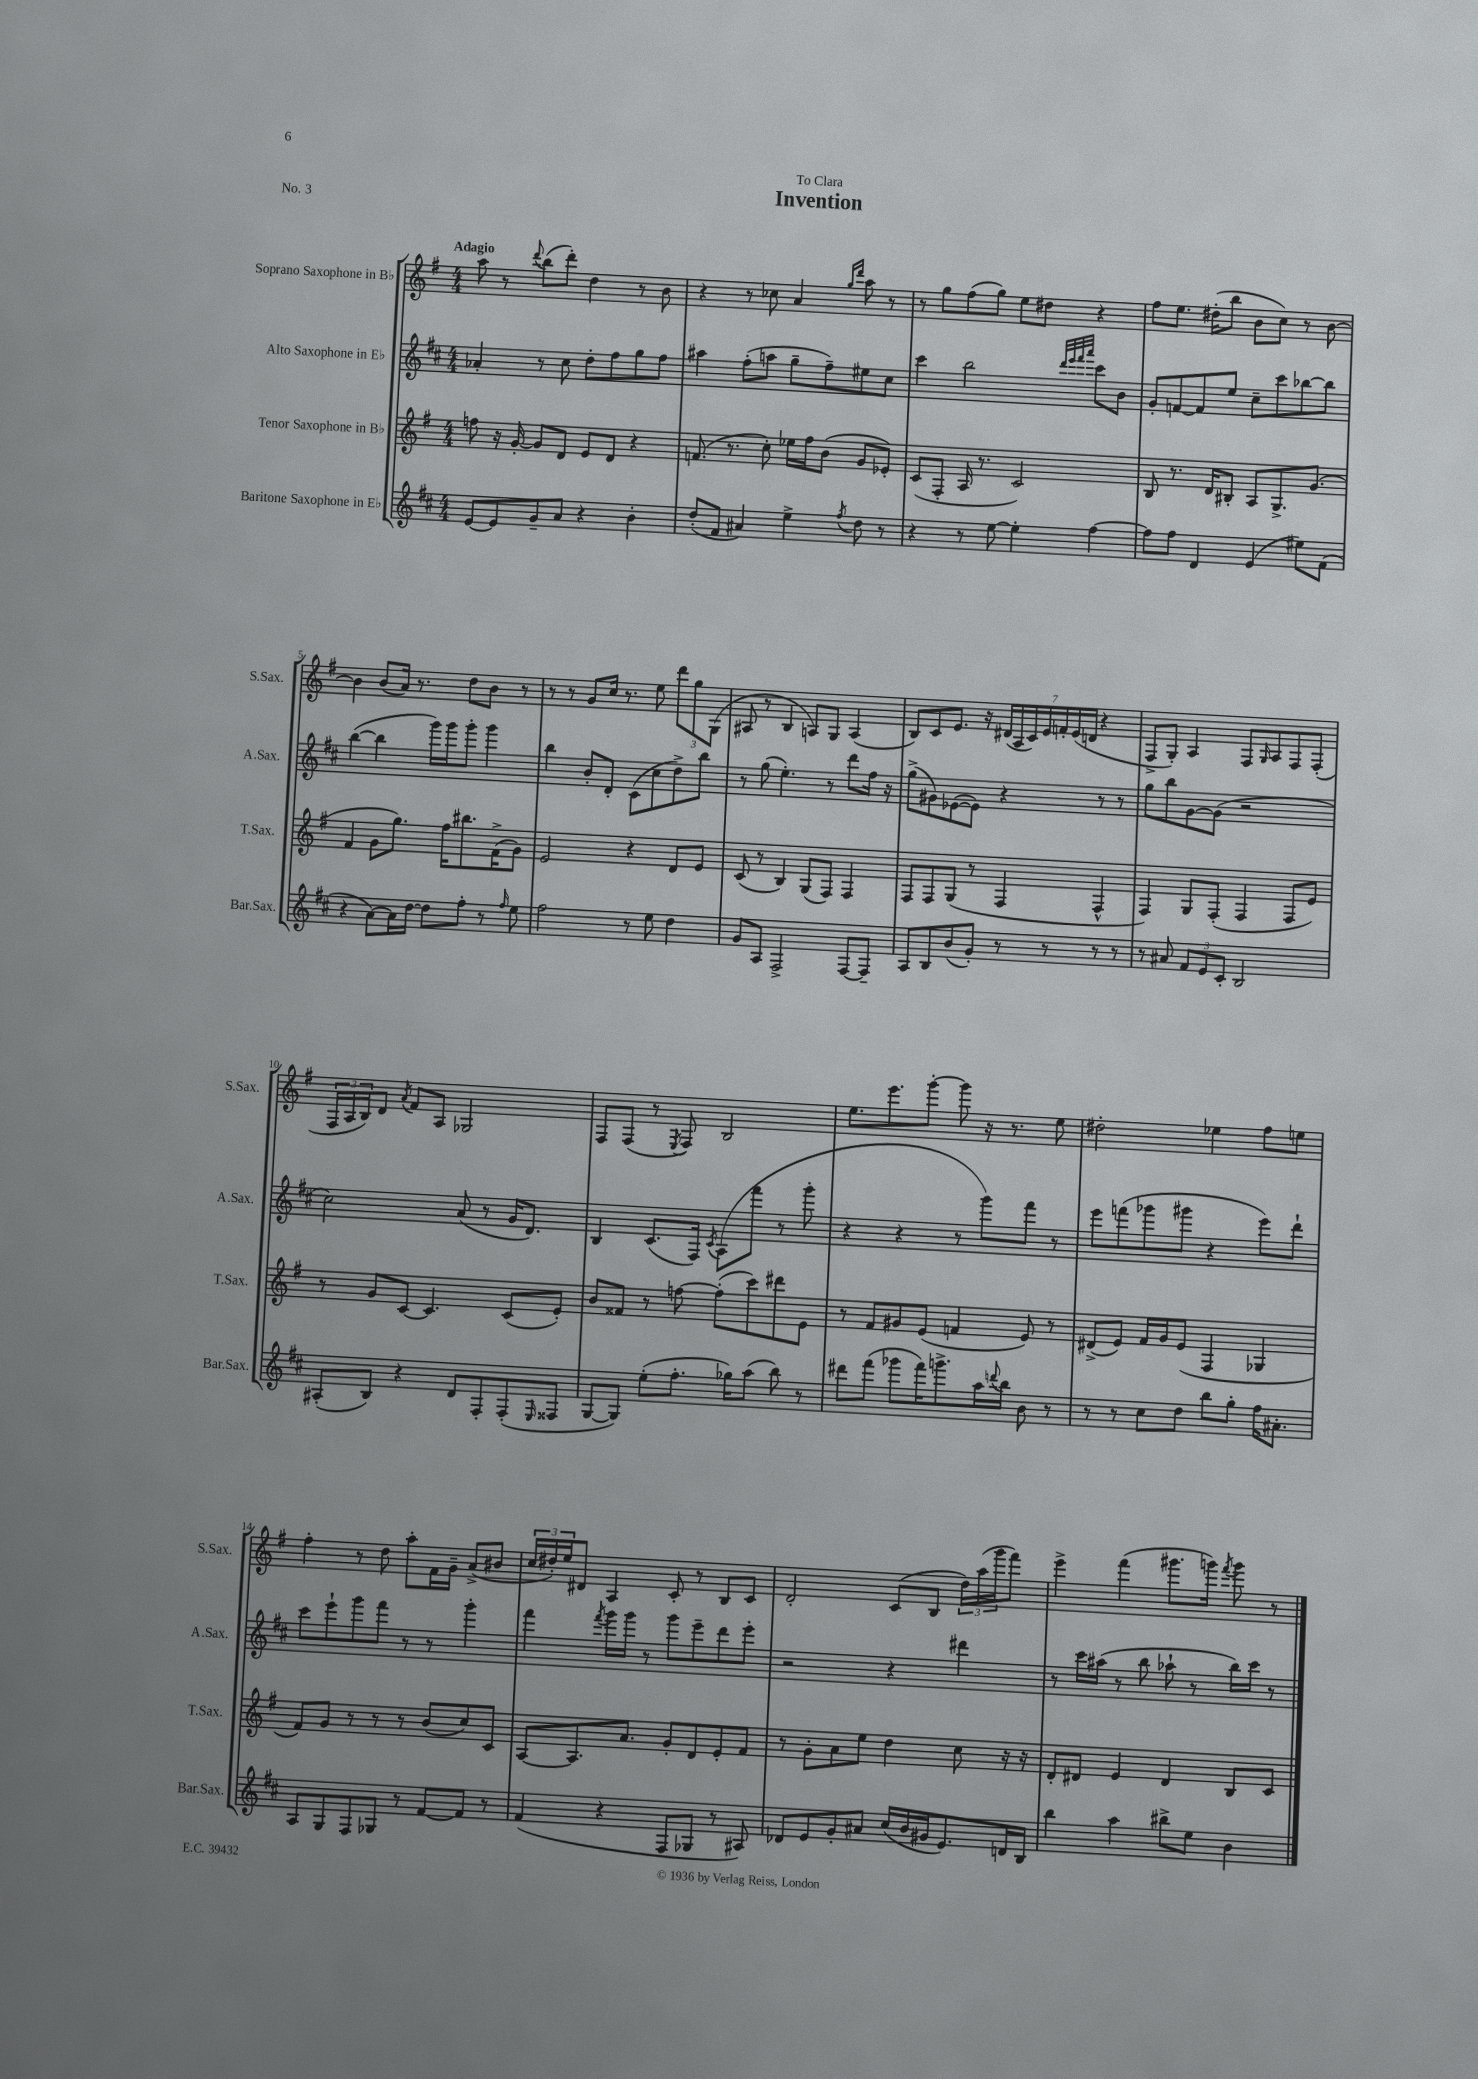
\header { title = "Invention" dedication = "To Clara" piece = "No. 3" }
<<
\new StaffGroup <<
\new Staff = "s0" \with { instrumentName = "Soprano Saxophone in Bb" shortInstrumentName = "S.Sax." } {
    \clef treble \key g \major \numericTimeSignature \time 4/4 \tempo "Adagio"
    a''8 r8 \appoggiatura { d'''8 } b''8( d'''8-.) d''4 r8 b'8 |
    r4 r8 ces''8 a'4 \grace { g''16 d'''16 } a''8 r8 |
    r8 g''8 fis''8( g''8) e''8 dis''8 r4 |
    fis''8 e''8. dis''16-.( b''8 b'8 c''8) r8 b'8~ |
    b'4 b'8( a'16) r8. d''8 b'8 r8 |
    r8 r8 g'8 c''16 r8. e''8 \tuplet 3/2 { d'''8 g''8 g8( } |
    ais8 r8 b4 a8) g8 a4( |
    b8) c'8 e'8. r16 \tuplet 7/4 { dis'16( a16 c'16) e'16 f'16-. e'16( d'16 } r4 |
    fis8-> g8-.) a4 fis8 \grace { g16 } a8 fis8 fis8-.( |
    \tuplet 3/2 { fis16 a16 b16) } d'8 \acciaccatura { a'8 } fis'8 a8 ges2 |
    fis8 fis8( r8 \acciaccatura { e8 } fis8) b2 |
    e''8. e'''8. g'''8~-. g'''8 r16 r8. e''8 |
    dis''2-. ees''4 fis''8 e''8 |
    fis''4-. r8 d''8 a''8-. fis'16 g'16-- a'8->( bis'8 |
    \tuplet 3/2 { c''16 dis''16-.) e''16 } dis'8 a4 c'8-. r8 b8 c'8 |
    d'2-. c'8( b8 \tuplet 3/2 { d''16) a''16( g'''16 } fis'''8) |
    e'''4-> fis'''4( gis'''8. g'''16) \acciaccatura { fis'''8 } g'''8 r8 \bar "|." |
}
\new Staff = "s1" \with { instrumentName = "Alto Saxophone in Eb" shortInstrumentName = "A.Sax." } {
    \clef treble \key d \major \numericTimeSignature \time 4/4
    aes'4-. r8 cis''8 d''8-. fis''8 g''8 fis''8 |
    ais''4 fis''8-.( a''8 g''8-- fis''8--) eis''8 cis''8 |
    cis'''4 b''2 \grace { d'''32 e'''32 fis'''32 a'''32 } cis'''8 b'8 |
    g'8-. f'8~ f'8 e''8 cis''8-- cis'''8 bes''8~ bes''8 |
    b''4~( b''4 g'''16) g'''16 g'''8-. g'''4 |
    b''4 b'8-. d'8-. cis'8( cis''8 d''8->) b''8 |
    r8 g''8( e''4.-.) r8 d'''8 fis''16 r16 |
    g''8->( gis'8) ees'8~( ees'8) r4 r8 r8 |
    g''8 b''8 g'8~ g'8( r2 |
    cis''2) a'8( r8 g'16 d'8.) |
    b4 cis'8.( fis16) \acciaccatura { cis'8 } a8( fis'''8 r8 g'''8-. |
    r4 r4 r8 g'''8) fis'''8 r8 |
    e'''8 f'''8( ges'''8 gis'''8 r4 e'''8) d'''8-! |
    cis'''8 e'''8-! g'''8 fis'''8 r8 r8 g'''4-. |
    fis'''4 \acciaccatura { fis'''8 } g'''16 g'''16 r8 g'''8 e'''8-- d'''8 e'''8-. |
    r2 r4 dis'''4 |
    r8 cis'''16 ais''16( r8 b''8 aes''8-! r8 b''16) cis'''16 r8 \bar "|." |
}
\new Staff = "s2" \with { instrumentName = "Tenor Saxophone in Bb" shortInstrumentName = "T.Sax." } {
    \clef treble \key g \major \numericTimeSignature \time 4/4
    f''8 r16 g'16~-. g'8 d'8 e'8 d'8 r4 |
    f'8.( r8. c''8-.) ees''16 fis''16 b'8( g'8 ees'8-.) |
    c'8( fis8-. a16 r8. c'2) |
    b8 r8. d'16 bis8-. a8 g8.-> g'8.( |
    fis'4 g'8 g''8.) fis''16 bis''8. fis'16->( g'8) |
    e'2 r4 d'8 e'8 |
    c'8( r8 b4) g8( fis8) fis4 |
    fis8 fis8 g8( r8 fis4 fis4-^ |
    fis4) g8 fis8-.( fis4 fis8 e'8) |
    r8 g'8 c'8~ c'4. c'8( e'8-.) |
    b'8 fisis'8 r8 f''8~ f''8-.( c'''8) dis'''8 e'8 |
    r8 fis'8 gis'8 e'8( f'4 e'8) r8 |
    dis'8->( e'8) fis'16 g'16 e'8( fis4 ges4 |
    fis'8) g'8 r8 r8 r8 b'8( c''8) c'8 |
    a8~ a8. a'8. g'8-. d'8 e'8-. fis'8 |
    r8 g'8-. a'8 e''8 d''4 c''8 r16 r16 |
    d'8-. dis'8 e'4 dis'4 b8 c'8 \bar "|." |
}
\new Staff = "s3" \with { instrumentName = "Baritone Saxophone in Eb" shortInstrumentName = "Bar.Sax." } {
    \clef treble \key d \major \numericTimeSignature \time 4/4
    e'8~ e'8 g'8-- a'8 r4 b'4-. |
    d''8-.( fis'8 ais'4) e''4-> \acciaccatura { fis''8 } d''8 r8 |
    r4 r8 e''8~ e''4-. fis''4~ |
    fis''8 fis''8 d'4 e'4( eis''8) fis'8( |
    r4 a'8~) a'16 d''16~ d''8 fis''8-. r8 \grace { fis''16 } e''8 |
    fis''2 r8 e''8 d''4 |
    g'8 a8 fis2-> fis8~ fis8-- |
    a8 b8 b'8( g'8-.) r8 r8 r8 r8 |
    r8 ais'8 \tuplet 3/2 { fis'8 e'8 cis'8-. } b2 |
    ais8-.( b8) r4 d'8 fis8-. fis8-.( \grace { e16 } fisis8 |
    g8~ g8) e''8-.( fis''8.-. ges''16) a''8( b''8) r8 |
    dis'''8 fis'''8( ges'''8 fis'''16) g'''8.-> a''16 \appoggiatura { d'''8 } b''16 b'8 r8 |
    r8 r8 cis''8 d''8 b''8 g''8-. fis''16 ais'8.-. |
    a8 g8 fis8 ges8 r8 fis'8~ fis'8 r8 |
    fis'4( r4 fis8 ges8 r8 ais8) |
    des'8 e'8 g'8-. ais'8 cis''16( b'16 gis'16 e'8.) d'16 b16 |
    b''4 a''4 bis''8-> e''8 b'4 \bar "|." |
}
>>
>>
